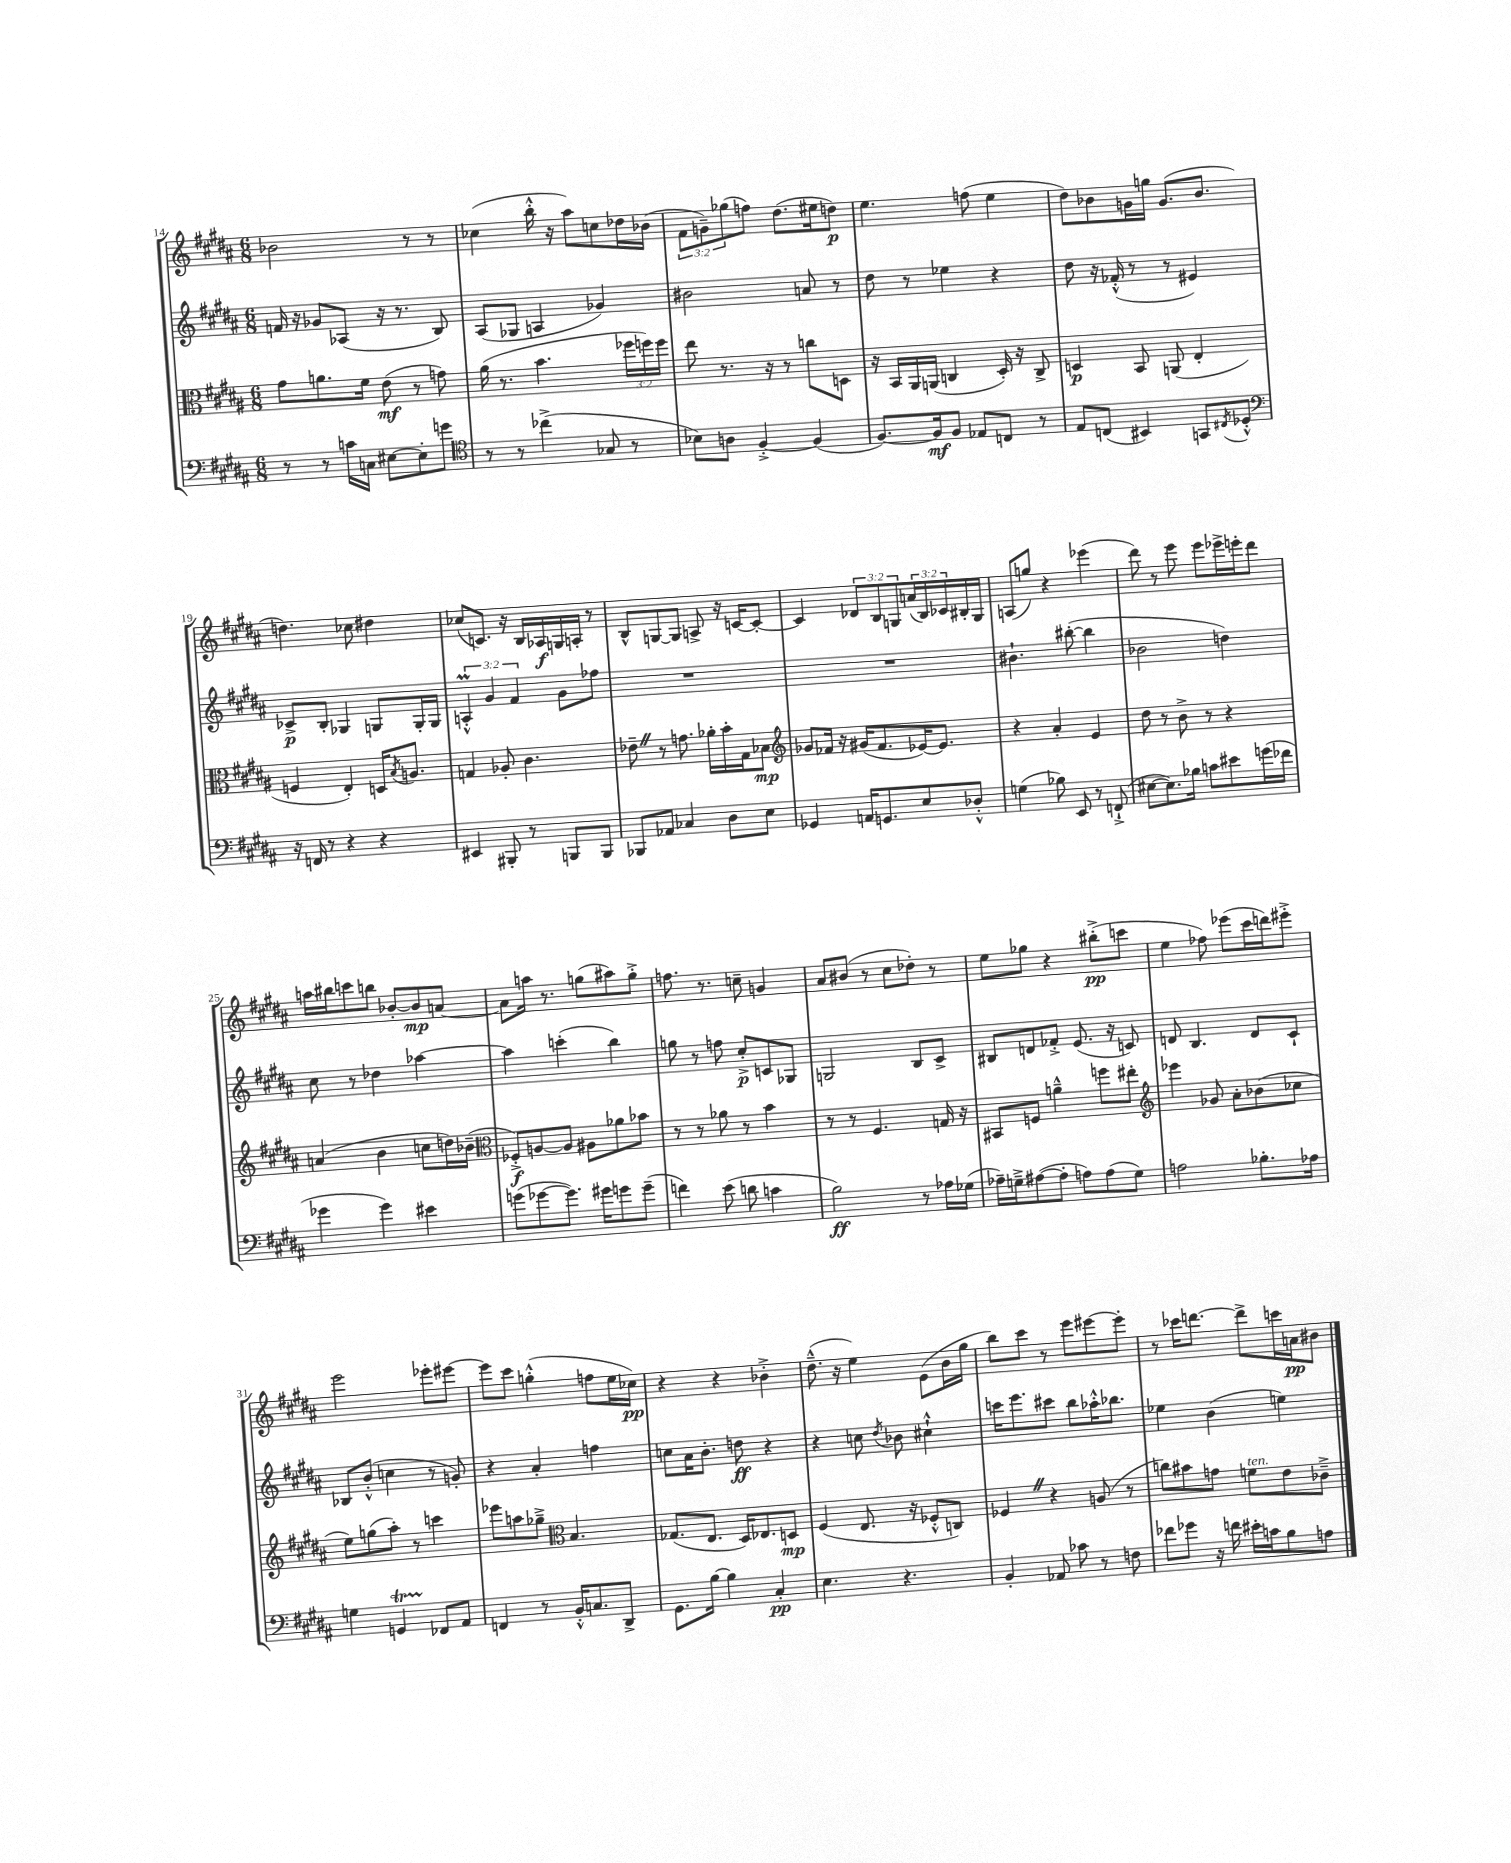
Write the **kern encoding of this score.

**kern	**kern	**kern	**kern
*staff4	*staff3	*staff2	*staff1
*clefF4	*clefC3	*clefG2	*clefG2
*k[f#c#g#d#a#]	*k[f#c#g#d#a#]	*k[f#c#g#d#a#]	*k[f#c#g#d#a#]
*M6/8	*M6/8	*M6/8	*M6/8
8r	8g#	16f	2b-
.	.	16r	.
8r	8.a	8g-	.
16c	.	(8A-	.
16C	16f#	.	.
[8E#	(8e	16r	.
.	.	8.r	.
8E#']	8r	.	8r
8g	8g)	8B)	8r
=	=	=	=
*clefC4	*	*	*
8r	(16a#	(8A#	(4cc-
.	8.r	.	.
8r	.	8G-	.
(4cc-^	4.b	4A	16bb'^^
.	.	.	16r
.	.	.	8aa#)
8G-	.	4g-)	8cc
8r	24ff-	.	16dd-
.	24ff)	.	.
.	.	.	(16b-
.	24ff	.	.
=	=	=	=
8B-)	8ee	2b#	12f#
.	.	.	12g~)
8A	8.r	.	.
.	.	.	(12gg-
[4F#'^	.	.	8ff)
.	16r	.	.
.	8r	.	(8.dd#
(4F#]	8cc	8a	.
.	.	.	16ee#
.	8D	8r	8dd)
=	=	=	=
[8.F#)	16r	8dd#	4.ee
.	16BB	.	.
.	16AA#	8r	.
16F#]	(16AA	.	.
8F#	4C	4ee-	.
8E-	.	.	(8ff
8C	16D#')	4r	4ee
.	16r	.	.
8r	8C^	.	.
=	=	=	=
8E	4D	8dd#	8dd#)
(8C	.	16r	8b-
.	.	(16f-'^^	.
4BB#)	8BB	8r	16g
.	.	.	16gg
.	(8AA	8r	(8.g
8GG	4E'	4e#)	.
.	.	.	8.b-
8qC#	.	.	.
8D-'^^	.	.	.
=	=	=	=
*clefF4	*	*	*
16r	4F	8c-^	4.dd)
16FF	.	.	.
8r	.	8B'	.
4r	4E')	4G-	.
.	.	.	8cc-
4r	16D	8G	4dd#
.	8qB	.	.
.	8.A	.	.
.	.	16G'	.
.	.	16G	.
=	=	=	=
4EE#	4G	6A'^^	(8cc-
.	.	.	8.c)
.	.	6g#	.
8BBB#'	8A-'	.	.
.	.	.	16r
.	.	6f#	.
8r	4.c#	.	16B
.	.	.	16A-
8BBB	.	8g#	16G
.	.	.	16A'
8BBB	.	8ff-	8r
=	=	=	=
8BBB-	8e-~	2.r	8B^^
8AA-	8r	.	[8G
4C-	8.g	.	8G]
.	.	.	8A^
.	16a-'	.	.
8D#	16b'	.	16r
.	16G#	.	[16c
8E	8B-	.	8c'_
=	=	=	=
*	*clefG2	*	*
4GG-	8g-	2.r	4c]
.	16f-	.	.
.	16r	.	.
16AA	(16g#	.	12d-
8.GG	8.f-	.	.
.	.	.	12B
.	.	.	12G
8E	[16e-)	.	(24a
.	.	.	24B)
.	8.e-]	.	.
.	.	.	24c-
8D-'^^	.	.	16B#'
.	.	.	16G
=	=	=	=
(4G	4r	4.b#`	(8A
.	.	.	8gg)
8B-)	4a#'	.	4r
8EE	.	([8bb#'	.
8r	4e	4bb#]	(4eee-
(8FF`^	.	.	.
=	=	=	=
[8E#	8dd#	2b-	8ddd#)
8.E#])	8r	.	8r
.	8b^	.	8eee
16B-	.	.	.
8c	8r	.	8eee
8e#	4r	4dd)	16eee-^
.	.	.	16eee'
(16g	.	.	8ddd#
16f-	.	.	.
=	=	=	=
4g-	(4a	8cc#	16aa
.	.	.	16bb#
.	.	8r	8ccc
4g-)	4b	4dd-	8bb
.	.	.	[8b-'
4e#	8cc	[4aa-	8b-]
.	16dd)	.	[8a
.	(16b-~	.	.
=	=	=	=
*	*clefC3	*	*
(8g	8F-'^)	4aa-]	8a]
[8g-	[8A	.	16aa
.	.	.	8.r
8.g-])	8A]	(4ccc'	.
.	8A#	.	(8gg
16g#	.	.	.
8g	8a-	4bb)	8aa#)
(8g~	8b-	.	8gg'^
=	=	=	=
4f)	8r	8gg	8.ff
.	8r	8r	.
.	.	.	8.r
(8e	8a-	8ff	.
8d	8r	8cc#'^	8cc~
4c	4b	8c	4g
.	.	8G-	.
=	=	=	=
2B)	8r	2G	8a#
.	8r	.	(8b#
.	4.F#	.	8r
.	.	.	8cc#
8r	.	8B	8dd-')
16A-	16G	8c#^	8r
(16G-	16r	.	.
=	=	=	=
16A-~)	8BB#	8B#	8ee
16G~^	.	.	.
([8A#	8F	8d	8gg-
8A#']	4a~^^	8f-'^	4r
8A)	.	(8.e	.
(8A	8ff	.	(8bb#'^
.	.	16r	.
8G)	8ee#'	8c)	8ccc
=	=	=	=
*	*clefG2	*	*
2A	4eee-	8d	4ee
.	.	4.B	.
.	8g-	.	8ff-)
.	8a#'	.	(8eee-
8.B-'	(8b-	8d	16ccc#
.	.	.	16ddd)
.	8cc-	8c#`	8eee#'^
16A-	.	.	.
=	=	=	=
4G	8ee)	8B-	2eee
.	(8gg	(8b'^^	.
4GG	8aa#')	4cc	.
.	8r	.	.
8FF-	4ccc	8r	8eee-'
8AA#	.	8g')	[8eee#
=	=	=	=
4FF	8eee-	4r	8eee#]
.	8aa	.	8ccc#
8r	8gg-~^	4a#'	(4gg'^^
*	*clefC3	*	*
16BB'^^	4.B	.	.
8.C	.	.	.
.	.	4ff	8ff
8DD#^	.	.	16ee
.	.	.	16cc-)
=	=	=	=
8.GG#	(8.G-	8cc	4r
.	.	16a#	.
[16B	8.E	8.b'	.
4B]	.	.	4r
.	16D#)	8dd	.
.	8.E-	.	.
4C#'	.	4r	4b-'^
.	8D	.	.
=	=	=	=
4.E	(4F#	4r	(8.dd#~^^
.	.	.	16r
.	8.E	8cc	4ee)
.	.	8qdd#	.
4.r	.	8b-	.
.	16r	.	.
.	8F-'^^	4cc#`^^	(8e
.	8C)	.	16b
.	.	.	16gg#
=	=	=	=
4BB'	4F-	16ccc	8bb)
.	.	8.eee	.
.	.	.	8ccc#
8AA-	4r	8ccc#	8r
8c-	.	8bb	8eee
8r	(8A	16aa-'^^	[8eee#
.	.	8.bb-	.
8F	8r	.	8eee#']
=	=	=	=
8f-	8cc)	4ee-	8r
8g-	8b#	.	16ccc-
.	.	.	[8.ddd
16r	8g	(4b	.
16f	.	.	.
16e#'	8f	.	8ddd^]
16c	.	.	.
8B	8e	4ee)	16ccc
.	.	.	16a
8A	8c-~^	.	8b#
==	==	==	==
*-	*-	*-	*-
